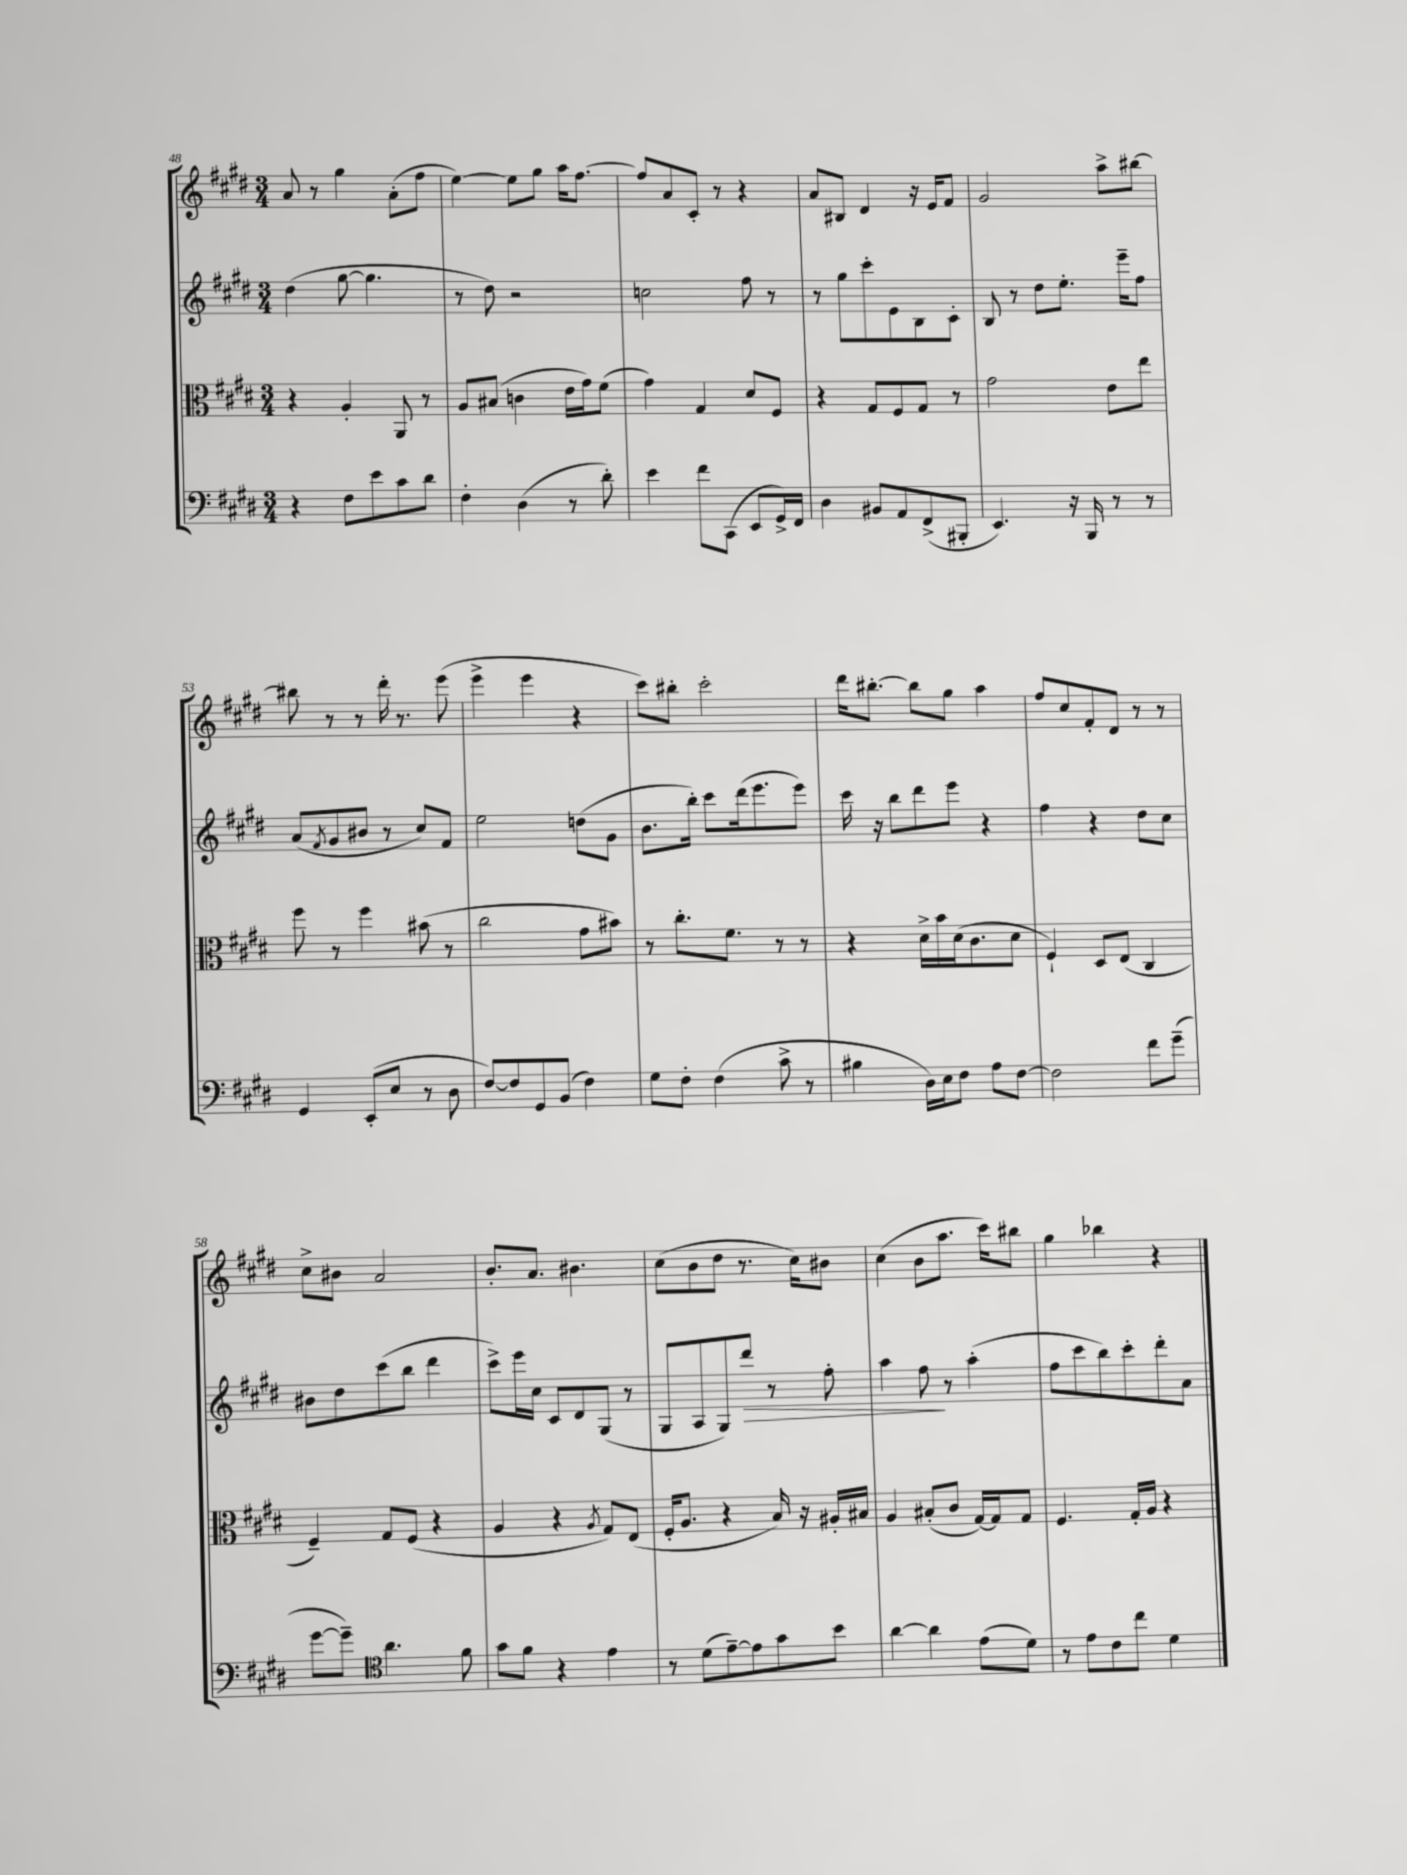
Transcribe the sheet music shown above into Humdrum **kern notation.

**kern	**kern	**kern	**kern
*staff4	*staff3	*staff2	*staff1
*clefF4	*clefC3	*clefG2	*clefG2
*k[f#c#g#d#]	*k[f#c#g#d#]	*k[f#c#g#d#]	*k[f#c#g#d#]
*M3/4	*M3/4	*M3/4	*M3/4
4r	4r	(4dd#	8a
.	.	.	8r
8F#	4A'	[8gg#	4gg#
8e	.	4.gg#]	.
8c#	8AA	.	(8a'
8d#	8r	.	8ff#
=	=	=	=
4F#'	8A	8r	[4ee)
.	(8B#	8dd#)	.
(4D#	4c	2r	8ee]
.	.	.	8gg#
8r	16e	.	16aa
.	16g#)	.	[8.ff#
8d#')	(8f#	.	.
=	=	=	=
4e	4g#)	2cc	8ff#]
.	.	.	8a
8f#	4G#	.	8c#'
(8CC#	.	.	8r
8EE	8d#	8ff#	4r
16GG#^)	8F#	8r	.
16FF#	.	.	.
=	=	=	=
4D#	4r	8r	8a
.	.	8gg#	8B#
8BB#	8G#	8ccc#'	4d#
8AA	8F#	8e	.
(8FF#^	8G#	8B	16r
.	.	.	16e
8BBB#'	8r	8c#'	8f#
=	=	=	=
4.EE)	2g#	8B	2g#
.	.	8r	.
.	.	8dd#	.
16r	.	8.ee'	.
16BBB	.	.	.
8r	8e	.	8aa^
.	.	16eee~	.
8r	8ee	8ff#	[8bb#
=	=	=	=
4GG#	8ff#	(8a	8bb#]
.	.	8qf#	.
.	8r	8g#	8r
(8EE'	4ff#	8b#	8r
8E	.	8r	16ddd#'
.	.	.	8.r
8r	(8b#	8cc#)	.
8D#	8r	8f#	(8eee
=	=	=	=
[8F#)	2cc#	2ee	4eee^
8F#]	.	.	.
8GG#	.	.	4eee
(8BB	.	.	.
4F#)	8g#	(8dd	4r
.	8b#)	8g#	.
=	=	=	=
8G#	8r	8.b	8ccc#)
8F#'	8.cc#'	.	8bb#'
.	.	16bb')	.
(4F#	.	8ccc#	2ccc#'
.	8.f#	.	.
.	.	(16ddd#	.
.	.	8.eee	.
8c#^	8r	.	.
8r	8r	8eee)	.
=	=	=	=
4B#	4r	16ccc#	16ddd#
.	.	16r	[8.bb#'
.	.	8bb	.
16D#)	16d#^	8ddd#	8bb#]
16E	16b	.	.
8F#	(16d#	8eee	8gg#
.	8.c#	.	.
8A	.	4r	4aa
[8F#	8d#	.	.
=	=	=	=
2F#]	4F#`)	4ff#	8ff#
.	.	.	8cc#
.	8D#	4r	8f#'
.	(8E	.	8d#
8f#	4C#	8dd#	8r
(8g#~	.	8cc#	8r
=	=	=	=
[8g#	4F#~)	8b#	8cc#^
8g#~])	.	8dd#	8b#
*clefC4	*	*	*
4.a	8G#	(8ccc#	2a
.	(8F#	8bb	.
.	4r	4ddd#	.
8f#	.	.	.
=	=	=	=
8g#	4A	8ccc#^)	8.b'
8f#	.	16eee	.
.	.	16cc#	8.a
4r	4r	8c#	.
.	.	8d#	4.b#
.	8qA	.	.
4e	8G#)	(8G#	.
.	(8E	8r	.
=	=	=	=
8r	16F#'	8G#	(8cc#
.	8.A	.	.
(8d#	.	8A	8b
[8e~)	4r	8G#)	8dd#
8e]	.	8ddd#	8.r
8g#	16B)	8r	.
.	16r	.	16cc#)
8b	16A#'	8ff#'	8b#
.	16B#	.	.
=	=	=	=
[4a	4A	4aa	(4cc#
4a]	(8B#'	8ff#	8b
.	8c#	8r	8.aa
(8e	[16G#)	(4aa'	.
.	16G#]	.	16ccc#)
8d#)	8G#	.	8bb#
=	=	=	=
8r	4.F#	8ff#	4gg#
8e	.	8ccc#	.
8c#	.	8bb)	4bb-
8cc#	16G#'	8ccc#'	.
.	16A	.	.
4d#	4r	8ddd#'	4r
.	.	8a	.
==	==	==	==
*-	*-	*-	*-
